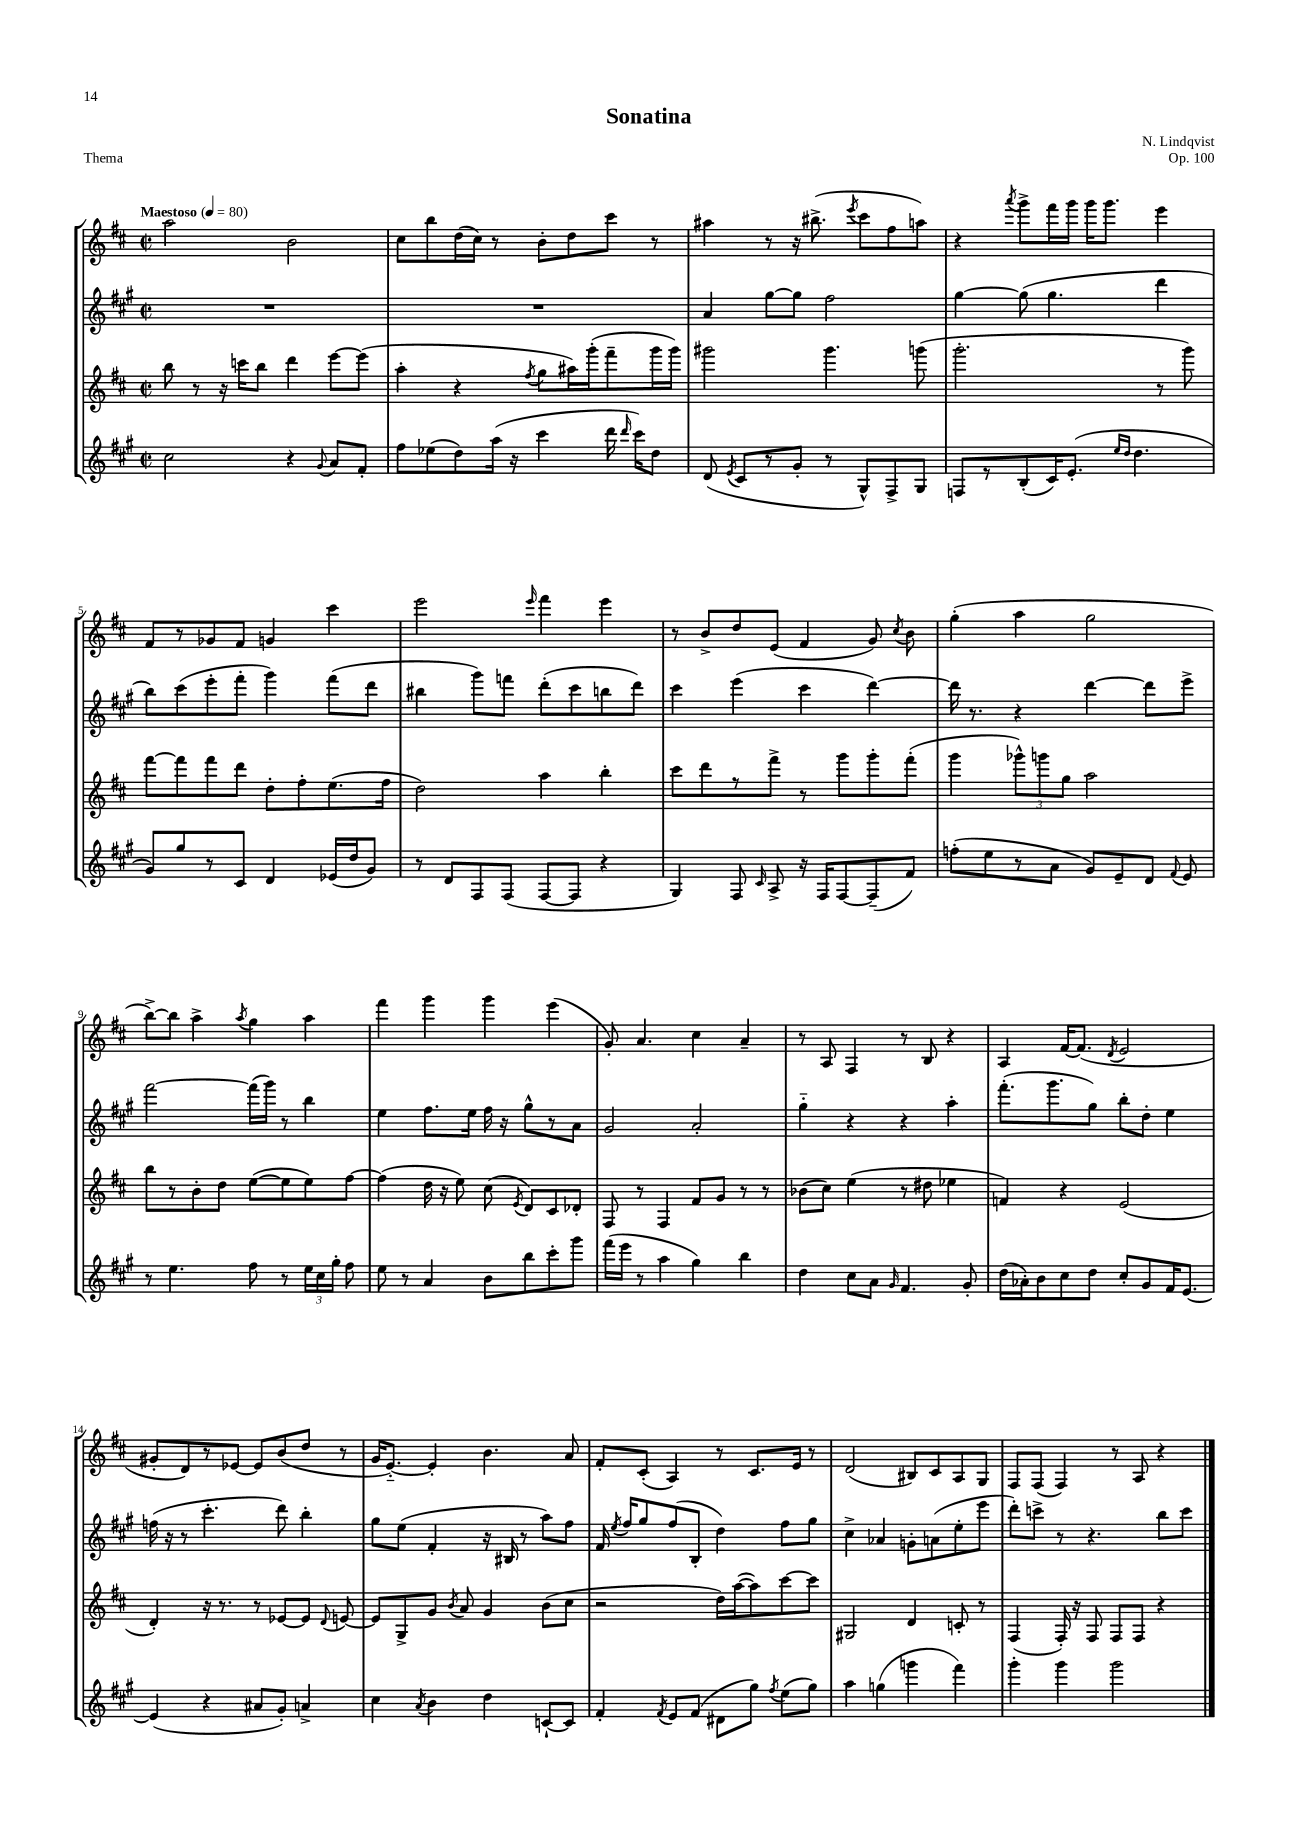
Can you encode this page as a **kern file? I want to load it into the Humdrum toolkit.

**kern	**kern	**kern	**kern
*staff4	*staff3	*staff2	*staff1
*clefG2	*clefG2	*clefG2	*clefG2
*k[f#c#g#]	*k[f#c#]	*k[f#c#g#]	*k[f#c#]
*M2/2	*M2/2	*M2/2	*M2/2
*met(c|)	*met(c|)	*met(c|)	*met(c|)
*MM80	*MM80	*MM80	*MM80
2cc#	8bb	1r	2aa
.	8r	.	.
.	16r	.	.
.	16ccc	.	.
.	8bb	.	.
4r	4ddd	.	2b
8qqg#	.	.	.
8a	[8eee	.	.
8f#'	(8eee]	.	.
=	=	=	=
8ff#	4aa'	1r	8cc#
(8ee-	.	.	8bb
8dd)	4r	.	(16dd
.	.	.	16cc#)
(16aa	.	.	8r
16r	.	.	.
.	8qff#	.	.
4ccc#	8gg	.	8b'
.	16aa#)	.	8dd
.	(16ggg'	.	.
16ddd	8fff#~	.	8ccc#
16qqddd	.	.	.
16ccc#)	.	.	.
8dd	16ggg	.	8r
.	16ggg)	.	.
=	=	=	=
(8d	2ggg#	4a	4aa#
8qe	.	.	.
8c#	.	.	.
8r	.	[8gg#	8r
8g#'	.	8gg#]	16r
.	.	.	(8.bb#^
8r	4.ggg#	2ff#	.
.	.	.	8qeee
8G#^^)	.	.	8ccc#
8F#^	.	.	8ff#
8G#	(8ggg	.	8aa)
=	=	=	=
8F	2.ggg'	[4gg#	4r
8r	.	.	.
.	.	.	8qaaa
(8B'	.	(8gg#]	8ggg^
16c#)	.	4.gg#	16fff#
(8.e'	.	.	16ggg
.	.	.	16ggg
.	.	.	8.ggg
16qqee	.	.	.
16qqdd	.	.	.
4.dd	.	.	.
.	8r	4ddd	4eee
.	8ggg)	.	.
=	=	=	=
8g#)	[8fff#	8bb)	8f#
8gg#	8fff#]	(8ccc#	8r
8r	8fff#	8eee'	8g-
8c#	8ddd	8fff#'	8f#
4d	8dd'	4ggg#)	4g
.	8ff#'	.	.
(16e-	(8.ee	(8fff#	4ccc#
16dd	.	.	.
8g#)	.	8ddd	.
.	16ff#	.	.
=	=	=	=
8r	2dd)	4bb#	2eee
8d	.	.	.
8F#	.	8ggg#)	.
(8F#	.	8fff	.
.	.	.	16qqeee
[8F#	4aa	(8ddd'	4fff#
8F#]	.	8ccc#	.
4r	4bb'	8bb	4eee
.	.	8ddd)	.
=	=	=	=
4G#)	8ccc#	4ccc#	8r
.	8ddd	.	8b^
8F#	8r	(4eee	8dd
16qqc#	.	.	.
8A^	8fff#^	.	(8e
16r	8r	4ccc#	4f#
16F#	.	.	.
[8F#	8ggg	.	.
(8F#~]	8ggg'	[4ddd)	8g)
.	.	.	8qcc#
8f#)	(8fff#'	.	8b
=	=	=	=
(8ff'	4ggg	16ddd]	(4gg'
.	.	8.r	.
8ee	.	.	.
8r	12ggg-^^)	4r	4aa
.	12ggg	.	.
8a	.	.	.
.	12gg	.	.
8g#)	2aa	[4ddd	2gg
8e~	.	.	.
8d	.	8ddd]	.
8qqf#	.	.	.
8e	.	8eee^	.
=	=	=	=
8r	8bb	[2fff#	[8bb^)
4.ee	8r	.	8bb]
.	8b'	.	4aa^
.	8dd	.	.
.	.	.	8qaa
8ff#	([8ee	(16fff#]	4gg
.	.	16ggg#)	.
8r	8ee]	8r	.
24ee	8ee)	4bb	4aa
24cc#	.	.	.
24gg#'	.	.	.
8ff#	[8ff#	.	.
=	=	=	=
8ee	(4ff#]	4ee	4fff#
8r	.	.	.
4a	16dd	8.ff#	4ggg
.	16r	.	.
.	8ee)	.	.
.	.	16ee	.
8b	(8cc#	16ff#	4ggg
.	.	16r	.
.	8qe	.	.
8bb	8d)	8gg#^^	.
8ccc#'	8c#	8r	(4eee
8ggg#	8d-'	8a	.
=	=	=	=
(16fff#	8F#	2g#	8g')
16eee	.	.	.
8r	8r	.	4.a
4aa	4F#	.	.
4gg#)	8f#	2a'	4cc#
.	8g	.	.
4bb	8r	.	4a~
.	8r	.	.
=	=	=	=
4dd	(8b-	4gg#'~	8r
.	8cc#)	.	8A
8cc#	(4ee	4r	4F#
8a	.	.	.
16qqg#	.	.	.
4.f#	8r	4r	8r
.	8dd#	.	8B
.	4ee-	4aa'	4r
8g#'	.	.	.
=	=	=	=
(16dd	4f)	(8.fff#'	4A
16a-')	.	.	.
8b	.	.	.
.	.	8.ggg#	.
8cc#	4r	.	[16f#
.	.	.	(8.f#]
8dd	.	8gg#)	.
.	.	.	8qd
8cc#'	(2e	8bb'	2e
8g#	.	8dd'	.
16f#	.	4ee	.
[8.e	.	.	.
=	=	=	=
(4e]	4d')	(16ff	8g#'
.	.	16r	.
.	.	8r	8d)
4r	16r	4.ccc#'	8r
.	8.r	.	.
.	.	.	[8e-
8a#	8r	.	8e-]
8g#')	[8e-	8ddd)	(8b
4a^	8e-]	4bb'	8dd
.	8qqd	.	.
.	[8e	.	8r
=	=	=	=
4cc#	8e]	8gg#	16g
.	.	.	[8.e'~)
.	8G^	(8ee	.
8qa	.	.	.
4b	8g	4f#'	4e']
.	8qb	.	.
.	8a	.	.
4dd	4g	16r	4.b
.	.	16B#	.
.	.	8r	.
[8c`	(8b	8aa)	.
8c]	8cc#	8ff#	8a
=	=	=	=
4f#'	2r	16f#	8f#'
.	.	8qee	.
.	.	16ff#	.
.	.	8gg#	(8c#'
8qf#	.	.	.
8e	.	(8ff#	4A)
(8f#	.	8B'	.
8d#	16dd)	4dd)	8r
.	([16aa	.	.
8gg#)	8aa])	.	8.c#
8qff#	.	.	.
(8ee	[8ccc#	8ff#	.
.	.	.	16e
8gg#)	8ccc#]	8gg#	8r
=	=	=	=
4aa	2G#	4cc#^	(2d
(4gg	.	4a-	.
4ggg	4d	8g'	8B#)
.	.	(8a	8c#
4fff#)	8c'	8ee'	8A
.	8r	8eee	8G
=	=	=	=
4ggg#'	(4F#	8ddd')	8F#
.	.	8ccc^	(8F#
4ggg#	16F#')	8r	4F#)
.	16r	.	.
.	8F#	4.r	.
2ggg#	8F#	.	8r
.	8F#	.	8A
.	4r	8bb	4r
.	.	8ccc	.
==	==	==	==
*-	*-	*-	*-
